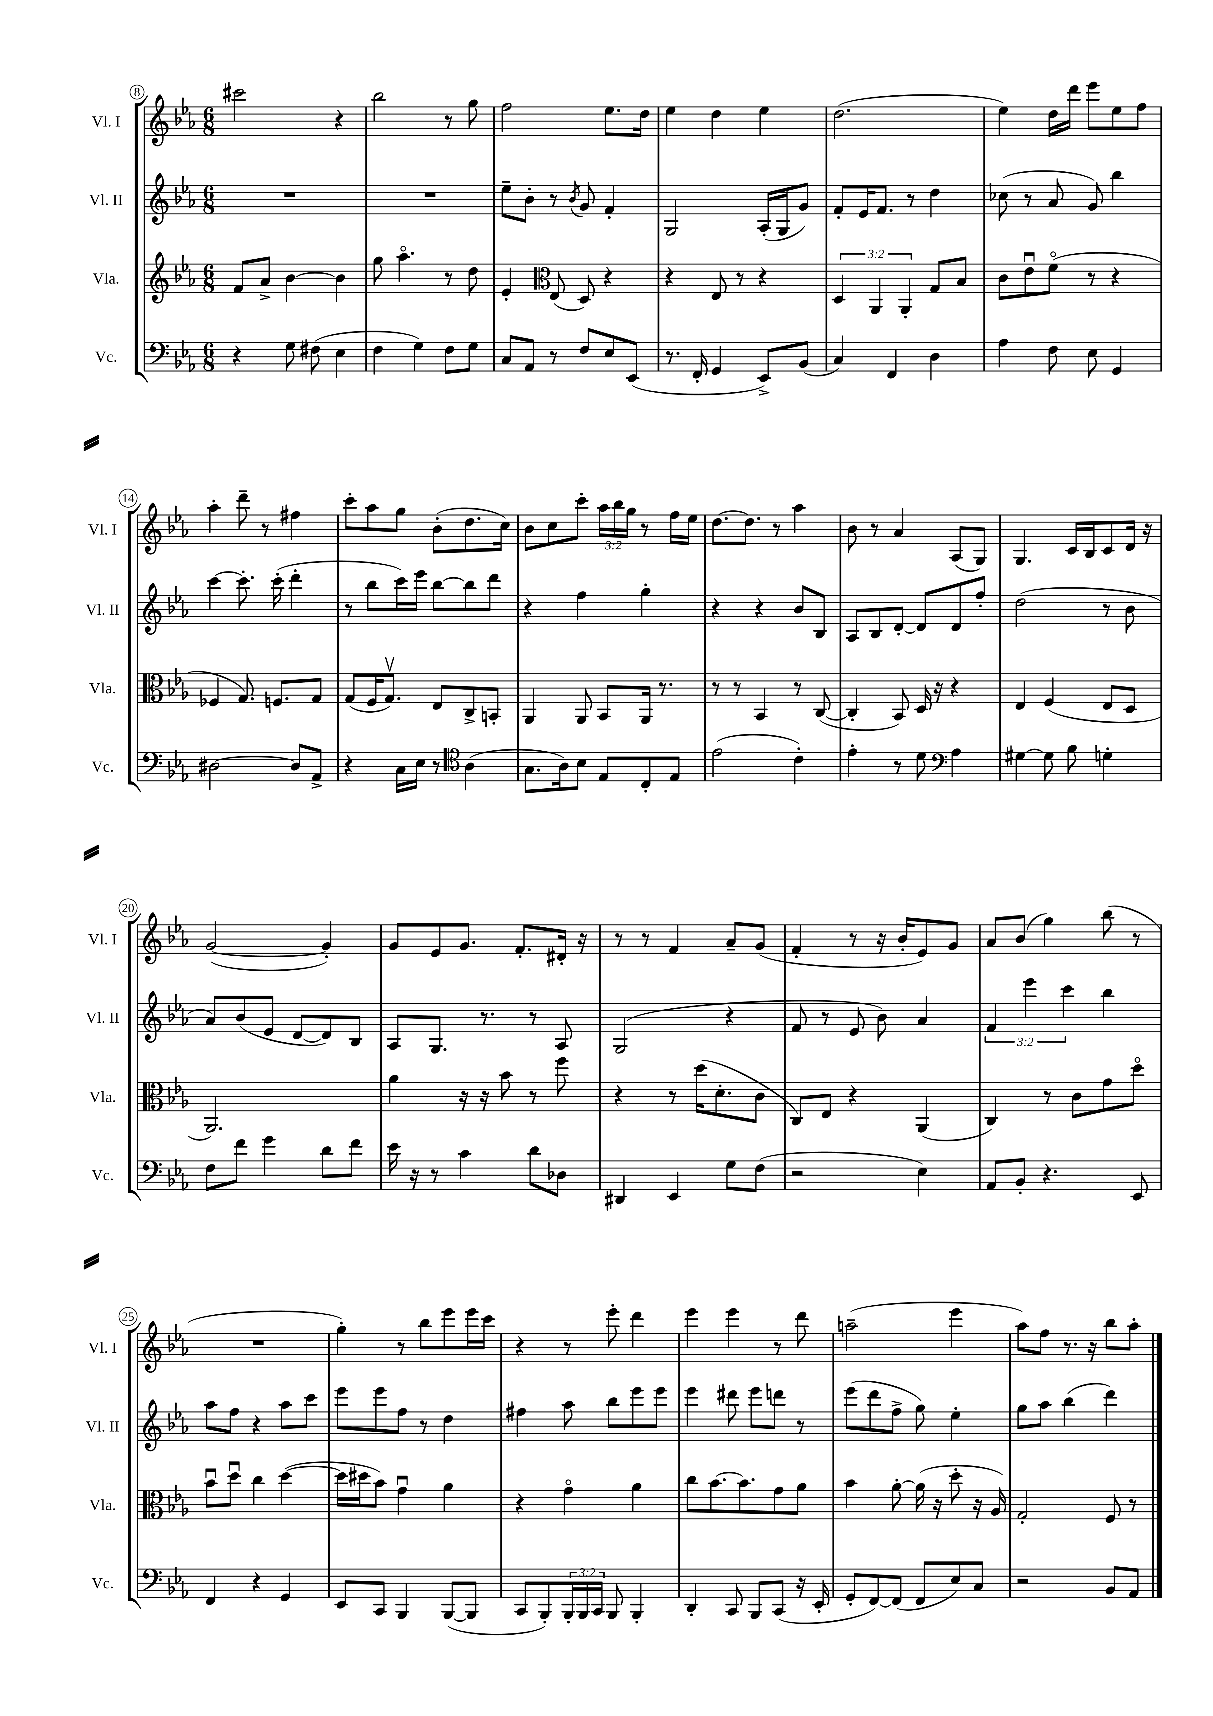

**kern	**kern	**kern	**kern
*part4	*part3	*part2	*part1
*staff4	*staff3	*staff2	*staff1
*I"Vc.	*I"Vla.	*I"Vl. II	*I"Vl. I
*I'Vc.	*I'Vla.	*I'Vl. II	*I'Vl. I
*clefF4	*clefG2	*clefG2	*clefG2
*k[b-e-a-]	*k[b-e-a-]	*k[b-e-a-]	*k[b-e-a-]
*M6/8	*M6/8	*M6/8	*M6/8
=8	=8	=8	=8
4r	8f/L	2.r	2ccc#X\
.	8a-^/J	.	.
8G\	[4b-\	.	.
(8F#X\	.	.	.
4E-\	4b-\]	.	4r
=9	=9	=9	=9
4F\	8gg\	2.r	2bb-\
.	4.aa-\	.	.
4G\)	.	.	.
8F\L	8r	.	8r
8G\J	8dd\	.	8gg\
=10	=10	=10	=10
8C/L	4e-'/	8ee-~\L	2ff\
8AA-/J	.	8b-'\J	.
*	*clefC3	*	*
8r	(8E-/	8r	.
.	.	8qb-/	.
8F/L	8D/)	8g/	.
8E-/	4r	4f'/	8.ee-\L
(8EE-/J	.	.	.
.	.	.	16dd\Jk
=11	=11	=11	=11
8.r	4r	2G/	4ee-\
16FF'/	.	.	.
4GG/	8E-/	.	4dd\
.	8r	.	.
8EE-^/L)	4r	(16A-'/LL	4ee-\
.	.	16G/J	.
(8BB-/J	.	8g/J)	.
=12	=12	=12	=12
4C/)	6D/	8f'/L	(2.dd\
.	.	16e-/K	.
.	6AA-/	.	.
.	.	8.f/J	.
4FF/	.	.	.
.	6AA-'/	.	.
.	.	8r	.
4D\	8G/L	4dd\	.
.	8B-/J	.	.
=13	=13	=13	=13
4A-\	8c\L	(8cc-X\	4ee-\)
.	8e-u\	8r	.
8F\	(8f\J	8a-/	16dd\LL
.	.	.	16ddd\JJ
8E-\	8r	8g/)	8eee-\L
4GG/	4r	4bb-\	8ee-\
.	.	.	8ff\J
!!LO:LB:g=z
=14	=14	=14	=14
[2D#X\	4F-X/	[4ccc\	4aa-'\
.	8.G/)	8.ccc'\]	8ddd~\
.	.	.	8r
.	8.Fn/L	(16ccc'\	.
8D#/L]	.	4ddd'\	4ff#X\
8AA-^/J	8G/J	.	.
=15	=15	=15	=15
4r	(8G/L	8r	8ccc'\L
.	16F/K	8bb-\L	8aa-\
.	8.Gv/J)	.	.
16C\LL	.	16ccc\L)	8gg\J
16E-\JJ	.	16eee-\JJ	.
8r	8E-/L	[8bb-\L	(8b-'\L
*clefC4	*	*	*
(4A-\	8C^/	8bb-\]	8.dd\
.	8BBn'/J	8ddd\J	.
.	.	.	16cc\Jk)
=16	=16	=16	=16
8.G\L	4AA-/	4r	8b-\L
.	.	.	8cc\
16A-\k)	.	.	.
8B-\J	8AA-/	4ff\	8ccc'\J
8E-/L	8BB-/L	.	24aa-\LL
.	.	.	24bb-\
.	.	.	24gg\JJ
8C'/	16AA-/Jk	4gg'\	8r
.	8.r	.	.
8E-/J	.	.	16ff\LL
.	.	.	16ee-\JJ
=17	=17	=17	=17
(2e-\	8r	4r	[8.dd\L
.	8r	.	.
.	.	.	8.dd\J]
.	4BB-/	4r	.
.	.	.	8r
4c'\)	8r	8b-/L	4aa-\
.	([8C/	8B-/J	.
=18	=18	=18	=18
4e-'\	4C'/]	8A-/L	8b-\
.	.	8B-/	8r
8r	8BB-/)	[8d'/J	4a-/
8d\	16D/	8d/L]	.
.	16r	.	.
*clefF4	*	*	*
4A-\	4r	8d/	(8A-/L
.	.	8ff'/J	8G/J)
=19	=19	=19	=19
[4G#X\	4E-/	(2dd\	4.G/
8G#\]	(4F/	.	.
8B-\	.	.	16c/LL
.	.	.	16B-/J
4Gn'\	8E-/L	8r	8c/
.	8D/J	8b-\	16d/Jk
.	.	.	16r
!!LO:LB:g=z
=20	=20	=20	=20
8F\L	2.AA-/)	8a-/L)	([2g/
8f\J	.	(8b-/	.
4g\	.	8e-/J	.
.	.	[8d/L	.
8d\L	.	8d/])	4g'/])
8f\J	.	8B-/J	.
=21	=21	=21	=21
16e-\	4a-\	8A-/L	8g/L
16r	.	.	.
8r	.	8.G/J	8e-/
4c\	16r	.	8.g/J
.	16r	8.r	.
.	8b-\	.	.
.	.	.	8.f'/L
8d\L	8r	8r	.
8D-X\J	8ff\	8A-/	16d#X'/Jk
.	.	.	16r
=22	=22	=22	=22
4DD#X/	4r	(2G/	8r
.	.	.	8r
4EE-/	8r	.	4f/
.	(16dd\KL	.	.
.	8.d'\	.	.
8G\L	.	4r	8a-~/L
(8F\J	8c\J	.	(8g/J
=23	=23	=23	=23
2r	8C/L)	8f/	4f'/
.	8E-/J	8r	.
.	4r	8e-/	8r
.	.	8b-\)	16r
.	.	.	16b-'/KL
4E-\)	(4AA-/	4a-/	8e-/)
.	.	.	8g/J
=24	=24	=24	=24
8AA-/L	4C/)	6f/	8a-/L
8BB-'/J	.	.	(8b-/J
.	.	6eee-\	.
4.r	8r	.	4gg\)
.	.	6ccc\	.
.	8c\L	.	.
.	8g\	4bb-\	(8bb-\
8EE-/	8dd\J	.	8r
!!LO:LB:g=z
=25	=25	=25	=25
4FF/	8b-u\L	8aa-\L	2.r
.	8ddu\J	8ff\J	.
4r	4cc\	4r	.
4GG/	([4dd\	8aa-\L	.
.	.	8ccc\J	.
=26	=26	=26	=26
8EE-/L	16dd\LL]	8eee-\L	4gg'\)
.	16dd#X\J	.	.
8CC/J	8b-\J)	8eee-\	.
4BBB-/	4gu\	8ff\J	8r
.	.	8r	8bb-\L
([8BBB-/L	4a-\	4dd\	8eee-\
8BBB-/J]	.	.	16eee-\L
.	.	.	16ccc\JJ
=27	=27	=27	=27
8CC/L	4r	4ff#X\	4r
8BBB-'/)	.	.	.
24BBB-'/L	4g\	8aa-\	8r
24BBB-/	.	.	.
24CC/JJ	.	.	.
8BBB-/	.	8bb-\L	8eee-'\
4BBB-'/	4a-\	8eee-\	4ddd\
.	.	8eee-\J	.
=28	=28	=28	=28
4DD'/	8cc\L	4eee-\	4eee-\
.	[8.b-\	.	.
8CC/	.	8ddd#X\	4eee-\
.	8.b-\]	.	.
8BBB-/L	.	8eee-\L	.
(8CC/J	8g\	8dddn\J	8r
16r	8a-\J	8r	8ddd\
16EE-'/	.	.	.
=29	=29	=29	=29
8GG'/L	4b-\	(8eee-\L	(2aan~\
[8FF/)	.	8ddd\	.
(8FF/J]	[8a-'\	8ff^\J	.
8FF/L	(16a-\]	8gg\)	.
.	16r	.	.
8E-/)	8dd'\	4ee-'\	4eee-\
8C/J	16r	.	.
.	16A-/)	.	.
=30	=30	=30	=30
2r	2G'/	8gg\L	8aa-\L)
.	.	8aa-\J	8ff\J
.	.	(4bb-\	8.r
.	.	.	16r
8BB-/L	8F/	4ddd\)	8bb-\L
8AA-/J	8r	.	8aa-'\J
==	==	==	==
*-	*-	*-	*-
